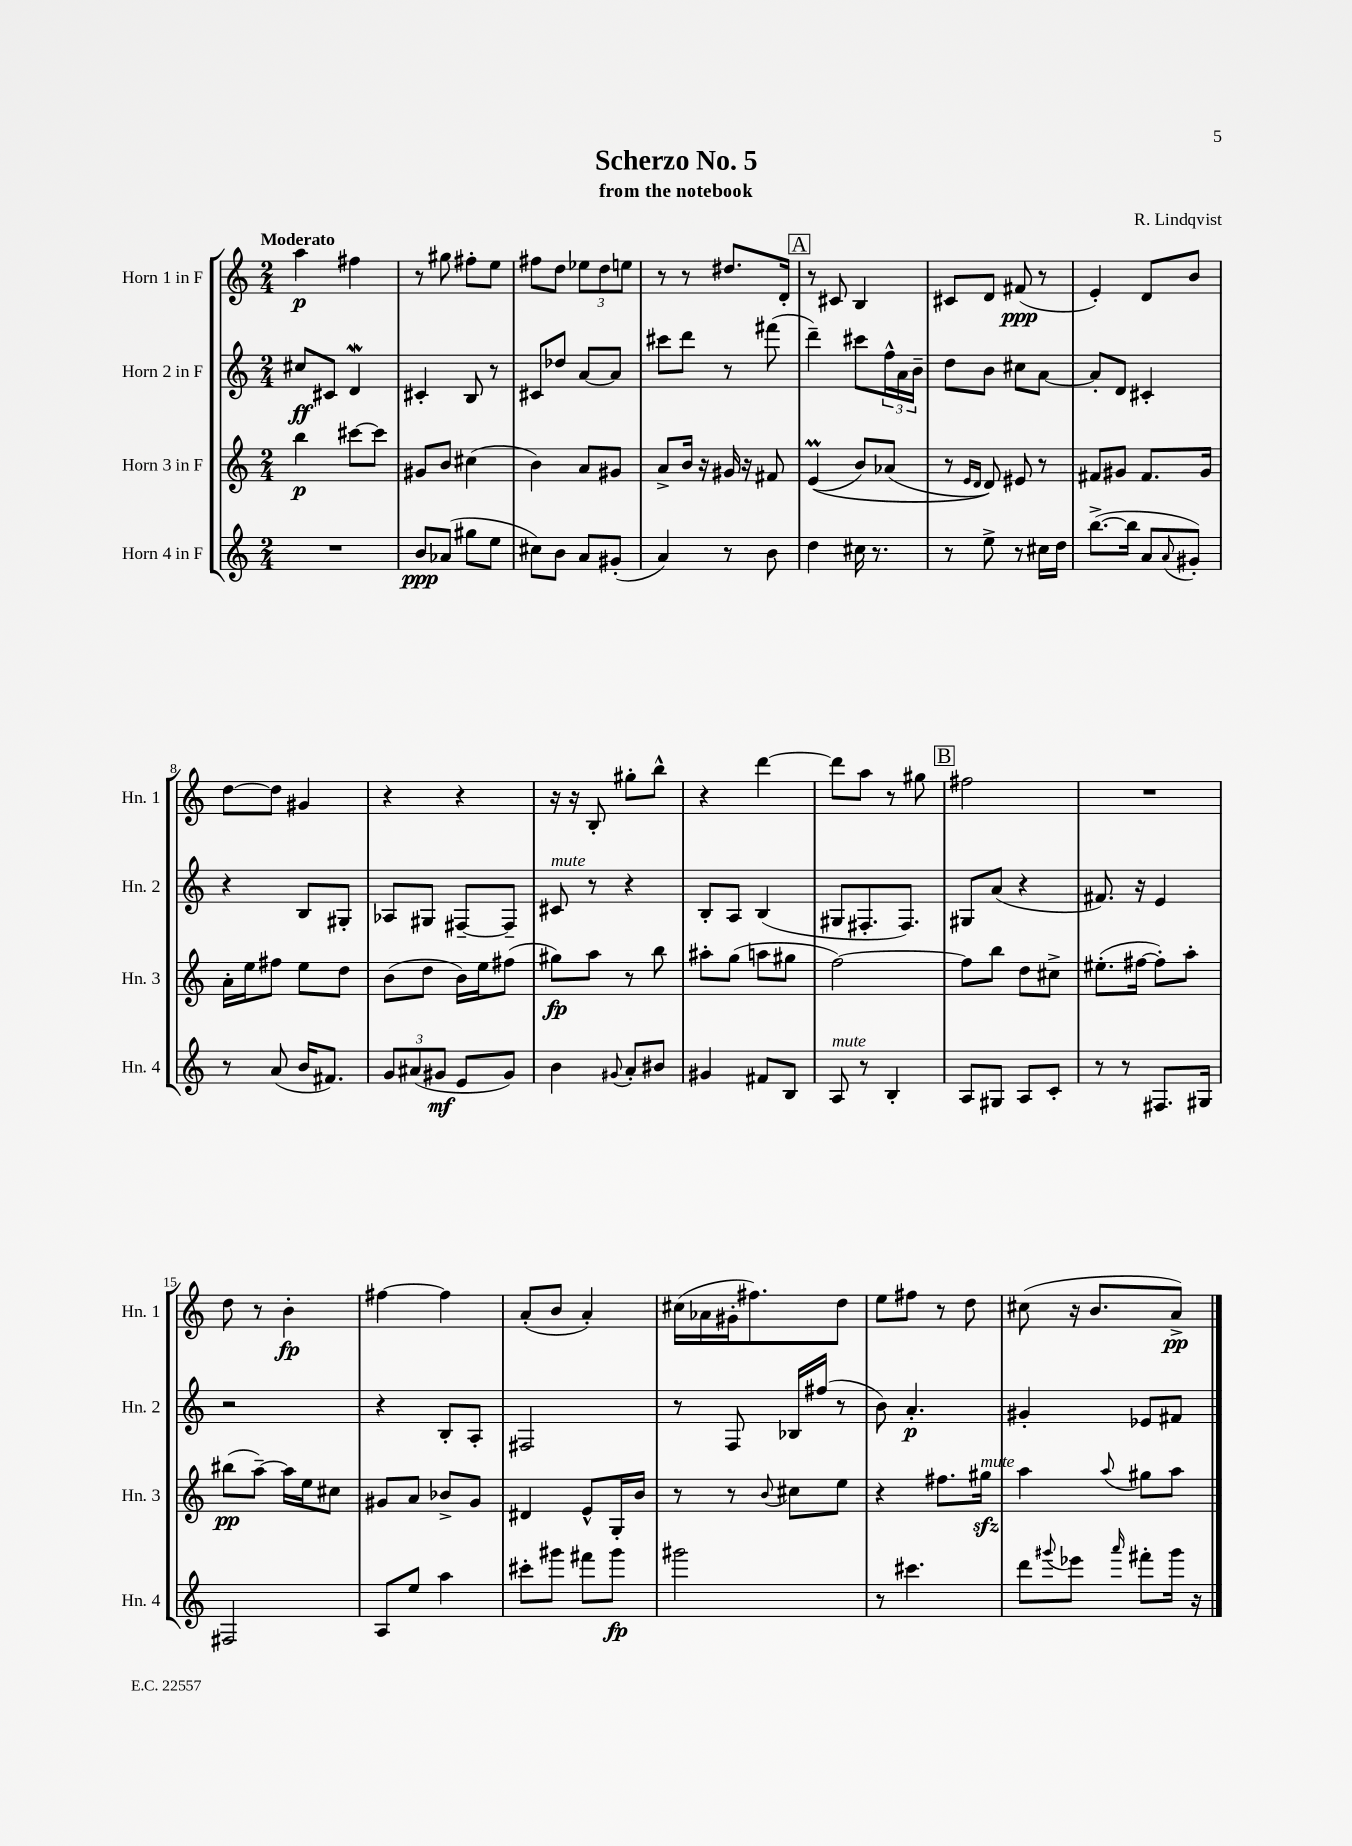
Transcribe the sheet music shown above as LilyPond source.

\header { title = "Scherzo No. 5" composer = "R. Lindqvist" subtitle = "from the notebook" }
<<
\new StaffGroup <<
\new Staff = "s0" \with { instrumentName = "Horn 1 in F" shortInstrumentName = "Hn. 1" } {
    \clef treble \key c \major \numericTimeSignature \time 2/4 \tempo "Moderato"
    a''4\p fis''4 |
    r8 gis''8 fis''8-. e''8 |
    fis''8 d''8 \tuplet 3/2 { ees''8 d''8 e''8 } |
    r8 r8 dis''8. d'16-. |
    \mark \markup { \box "A" } r8 cis'8 b4 |
    cis'8 d'8 fis'8\ppp( r8 |
    e'4-.) d'8 b'8 |
    d''8~ d''8 gis'4 |
    r4 r4 |
    r16 r16 b8-. gis''8-. b''8-^ |
    r4 d'''4~ |
    d'''8 a''8 r8 gis''8 |
    \mark \markup { \box "B" } fis''2 |
    R2 |
    d''8 r8 b'4-.\fp |
    fis''4~ fis''4 |
    a'8-.( b'8 a'4-.) |
    cis''16( aes'16 gis'16-. fis''8.) d''8 |
    e''8 fis''8 r8 d''8 |
    cis''8( r16 b'8. a'8->\pp) \bar "|." |
}
\new Staff = "s1" \with { instrumentName = "Horn 2 in F" shortInstrumentName = "Hn. 2" } {
    \clef treble \key c \major \numericTimeSignature \time 2/4
    cis''8\ff cis'8 d'4\mordent |
    cis'4-. b8 r8 |
    cis'8 des''8 a'8~ a'8 |
    cis'''8 d'''8 r8 fis'''8( |
    \mark \markup { \box "A" } d'''4--) cis'''8 \tuplet 3/2 { f''16-^ a'16 b'16-- } |
    d''8 b'8 cis''8 a'8~ |
    a'8-. d'8 cis'4-. |
    r4 b8 gis8-. |
    aes8 gis8 fis8~-- fis8-- |
    cis'8^\markup { \italic "mute" } r8 r4 |
    b8-. a8 b4( |
    gis8 fis8.-. fis8.) |
    \mark \markup { \box "B" } gis8 a'8( r4 |
    fis'8.) r16 e'4 |
    r2 |
    r4 b8-. a8-. |
    fis2 |
    r8 f8 bes16 fis''16( r8 |
    b'8) a'4.-.\p |
    gis'4-. ees'8 fis'8 \bar "|." |
}
\new Staff = "s2" \with { instrumentName = "Horn 3 in F" shortInstrumentName = "Hn. 3" } {
    \clef treble \key c \major \numericTimeSignature \time 2/4
    b''4\p cis'''8~ cis'''8 |
    gis'8 b'8 cis''4( |
    b'4) a'8 gis'8 |
    a'8-> b'16 r16 gis'16 r16 fis'8 |
    \mark \markup { \box "A" } e'4\prall(\( b'8) aes'8( |
    r8 \grace { e'16 d'16 } d'8)\) eis'8 r8 |
    fis'8 gis'8 fis'8. gis'16 |
    a'16-. e''16 fis''8 e''8 d''8 |
    b'8( d''8 b'16) e''16 fis''8( |
    gis''8\fp) a''8 r8 b''8 |
    ais''8-. g''8( a''8 gis''8 |
    f''2~) |
    \mark \markup { \box "B" } f''8 b''8 d''8 cis''8-> |
    eis''8.-.( fis''16~ fis''8-.) a''8-. |
    bis''8\pp( a''8~--) a''16 e''16 cis''8 |
    gis'8 a'8 bes'8-> gis'8 |
    dis'4 e'8-^ g16-. b'16 |
    r8 r8 \appoggiatura { b'8 } cis''8 e''8 |
    r4 fis''8. gis''16\sfz^\markup { \italic "mute" } |
    a''4 \appoggiatura { a''8 } gis''8 a''8 \bar "|." |
}
\new Staff = "s3" \with { instrumentName = "Horn 4 in F" shortInstrumentName = "Hn. 4" } {
    \clef treble \key c \major \numericTimeSignature \time 2/4
    R2 |
    b'8\ppp aes'8( gis''8 e''8 |
    cis''8) b'8 a'8 gis'8-.( |
    a'4) r8 b'8 |
    \mark \markup { \box "A" } d''4 cis''16 r8. |
    r8 e''8-> r8 cis''16 d''16 |
    b''8.~->( b''16 a'8 \appoggiatura { a'8 } gis'8-.) |
    r8 a'8( b'16 fis'8.) |
    \tuplet 3/2 { g'8 ais'8( gis'8\mf } e'8 gis'8) |
    b'4 \appoggiatura { gis'8 } a'8-. bis'8 |
    gis'4 fis'8 b8 |
    a8^\markup { \italic "mute" } r8 b4-. |
    \mark \markup { \box "B" } a8 gis8 a8 c'8-. |
    r8 r8 fis8. gis16 |
    fis2 |
    a8 e''8 a''4 |
    cis'''8-. gis'''8 fis'''8 gis'''8\fp |
    gis'''2 |
    r8 cis'''4. |
    d'''8 \appoggiatura { gis'''8 } ees'''8 \grace { a'''16 } fis'''8-. gis'''16 r16 \bar "|." |
}
>>
>>
